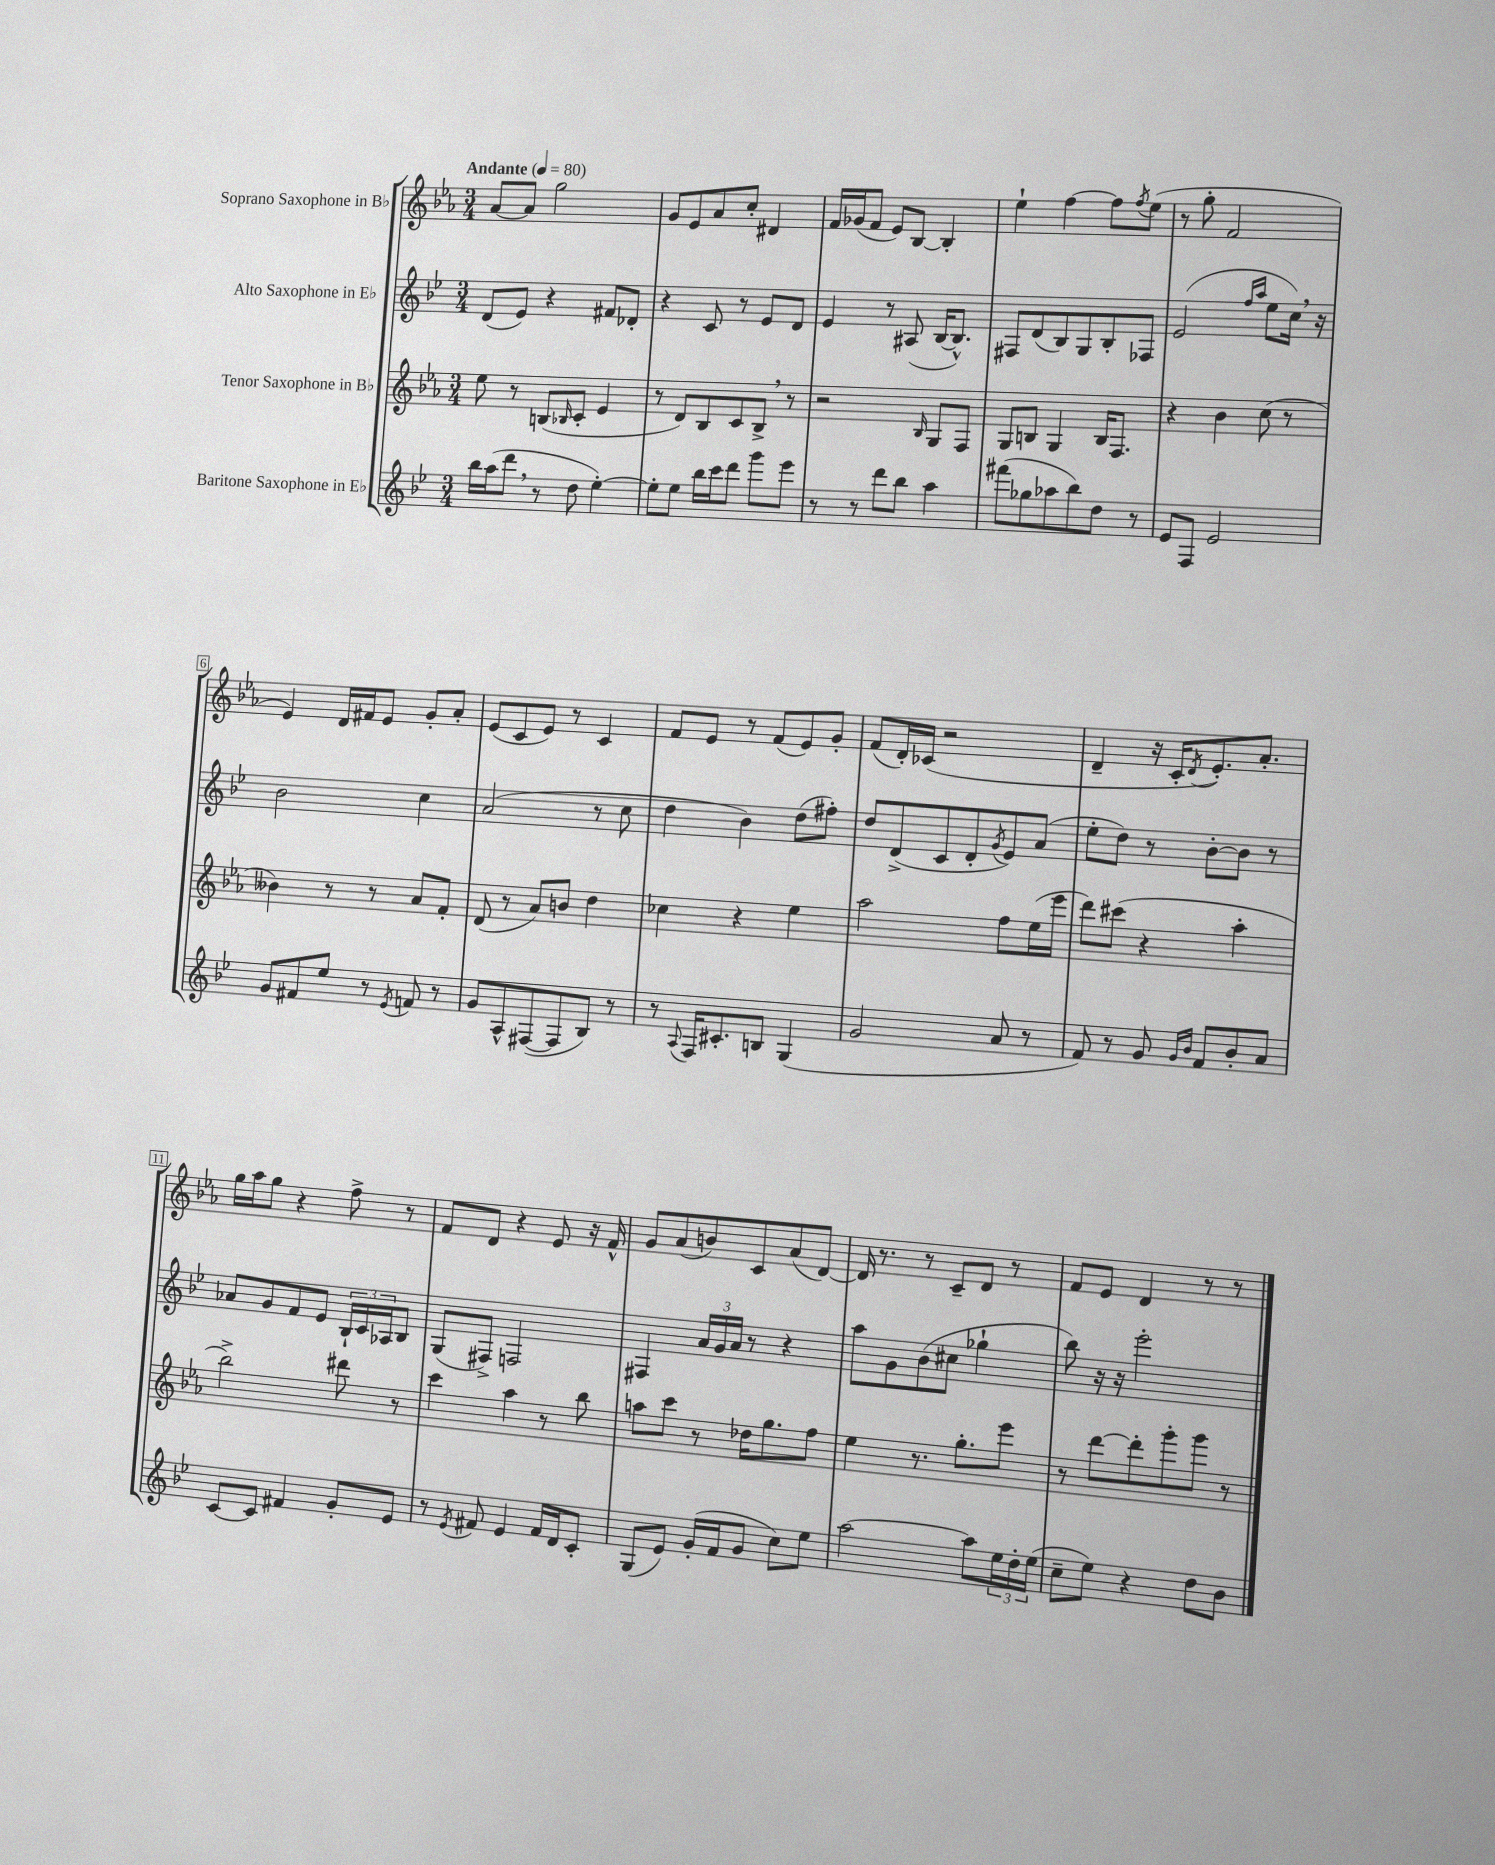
<<
\new StaffGroup <<
\new Staff = "s0" \with { instrumentName = "Soprano Saxophone in Bb" } {
    \clef treble \key ees \major \numericTimeSignature \time 3/4 \tempo "Andante" 4 = 80
    aes'8~ aes'8 g''2 |
    g'8 ees'8 aes'8 c''8-. dis'4 |
    f'16 ges'16( f'8 ees'8) bes8~ bes4-. |
    ees''4-! f''4~ f''8 \acciaccatura { f''8 } ees''8( |
    r8 g''8-. f'2 |
    ees'4) d'16 fis'16 ees'8 g'8-. aes'8-. |
    ees'8( c'8 ees'8) r8 c'4 |
    f'8 ees'8 r8 f'8( ees'8) g'8-. |
    f'8( d'16-.) ces'16( r2 |
    d'4-- r16 c'16-. \acciaccatura { d'8 } ees'8.-.) aes'8.-. |
    g''16 aes''16 g''8 r4 f''8-> r8 |
    f'8 d'8 r4 ees'8 r16 f'16-^ |
    g'8 aes'8( b'8) c'8 aes'8( d'8~) |
    d'16 r8. r8 c'8-- d'8 r8 |
    f'8 ees'8 d'4 r8 r8 \bar "|." |
}
\new Staff = "s1" \with { instrumentName = "Alto Saxophone in Eb" } {
    \clef treble \key bes \major \numericTimeSignature \time 3/4
    d'8( ees'8) r4 fis'8 des'8-. |
    r4 c'8 r8 ees'8 d'8 |
    ees'4 r8 ais8( bes16~ bes8.-^) |
    fis8 d'8( bes8) g8 bes8-. fes8 |
    ees'2( \grace { f''16 a''16 } ees''8 c''16) \breathe r16 |
    bes'2 c''4 |
    a'2( r8 c''8 |
    d''4 bes'4) d''8( fis''8-.) |
    d''8 d'8->( c'8 d'8-. \acciaccatura { g'8 } ees'8) a'8( |
    ees''8-. d''8) r8 bes'8~-. bes'8 r8 |
    aes'8 g'8 f'8 ees'8 \tuplet 3/2 { bes16-! c'16 aes16 } bes8 |
    g8( fis8->) f2 |
    fis4 \tuplet 3/2 { a'16 g'16 a'16 } r8 r4 |
    a''8 g'8 bes'8( cis''8 ges''4-! |
    bes''8) r16 r16 ees'''2-. \bar "|." |
}
\new Staff = "s2" \with { instrumentName = "Tenor Saxophone in Bb" } {
    \clef treble \key ees \major \numericTimeSignature \time 3/4
    ees''8 r8 b8( \grace { bes16 } c'8-. ees'4 |
    r8 d'8) bes8 c'8 bes8-> \breathe r8 |
    r2 \grace { bes16 } g8 f8 |
    g8 b8 g4 b16 f8. |
    r4 bes'4 c''8( r8 |
    beses'4) r8 r8 aes'8 f'8-. |
    d'8( r8 aes'8) b'8 d''4 |
    ces''4 r4 ees''4 |
    aes''2 f''8 ees''16( ees'''16 |
    d'''8) cis'''8( r4 aes''4-. |
    bes''2->) dis'''8 r8 |
    c'''4 aes''4 r8 bes''8 |
    a''8 c'''8 r8 des''16 g''8. f''8 |
    ees''4 r8. g''8.-. ees'''8 |
    r8 d'''8~ d'''8-. g'''8-. g'''8 r8 \bar "|." |
}
\new Staff = "s3" \with { instrumentName = "Baritone Saxophone in Eb" } {
    \clef treble \key bes \major \numericTimeSignature \time 3/4
    bes''16 a''16( d'''8 \breathe r8 d''8 ees''4~-.) |
    ees''8-. ees''8 bes''16 c'''16 d'''8 g'''8 ees'''8 |
    r8 r8 d'''8 bes''8 a''4 |
    fis'''8( ges''8 aes''8 bes''8) d''8 r8 |
    ees'8 f8 ees'2 |
    g'8 fis'8 ees''8 r8 \acciaccatura { ees'8 } f'8 r8 |
    g'8 a8-^ fis8~( fis8 bes8) r8 |
    r8 \appoggiatura { a8 } f16 cis'8.-. b8 g4( |
    g'2 a'8 r8 |
    f'8) r8 g'8 \grace { g'16 bes'16 } f'8 bes'8-. a'8 |
    c'8~ c'8 fis'4 g'8-. ees'8 |
    r8 \acciaccatura { ees'8 } fis'8 ees'4 fis'16 d'16 c'8-. |
    g8( ees'8) g'16-.( f'16 g'8 c''8) ees''8 |
    a''2~ a''8 \tuplet 3/2 { ees''16 d''16-. ees''16( } |
    c''8-- ees''8) r4 d''8 bes'8 \bar "|." |
}
>>
>>
\layout { \context { \Score \override BarNumber.stencil = #(make-stencil-boxer 0.1 0.3 ly:text-interface::print) } }
